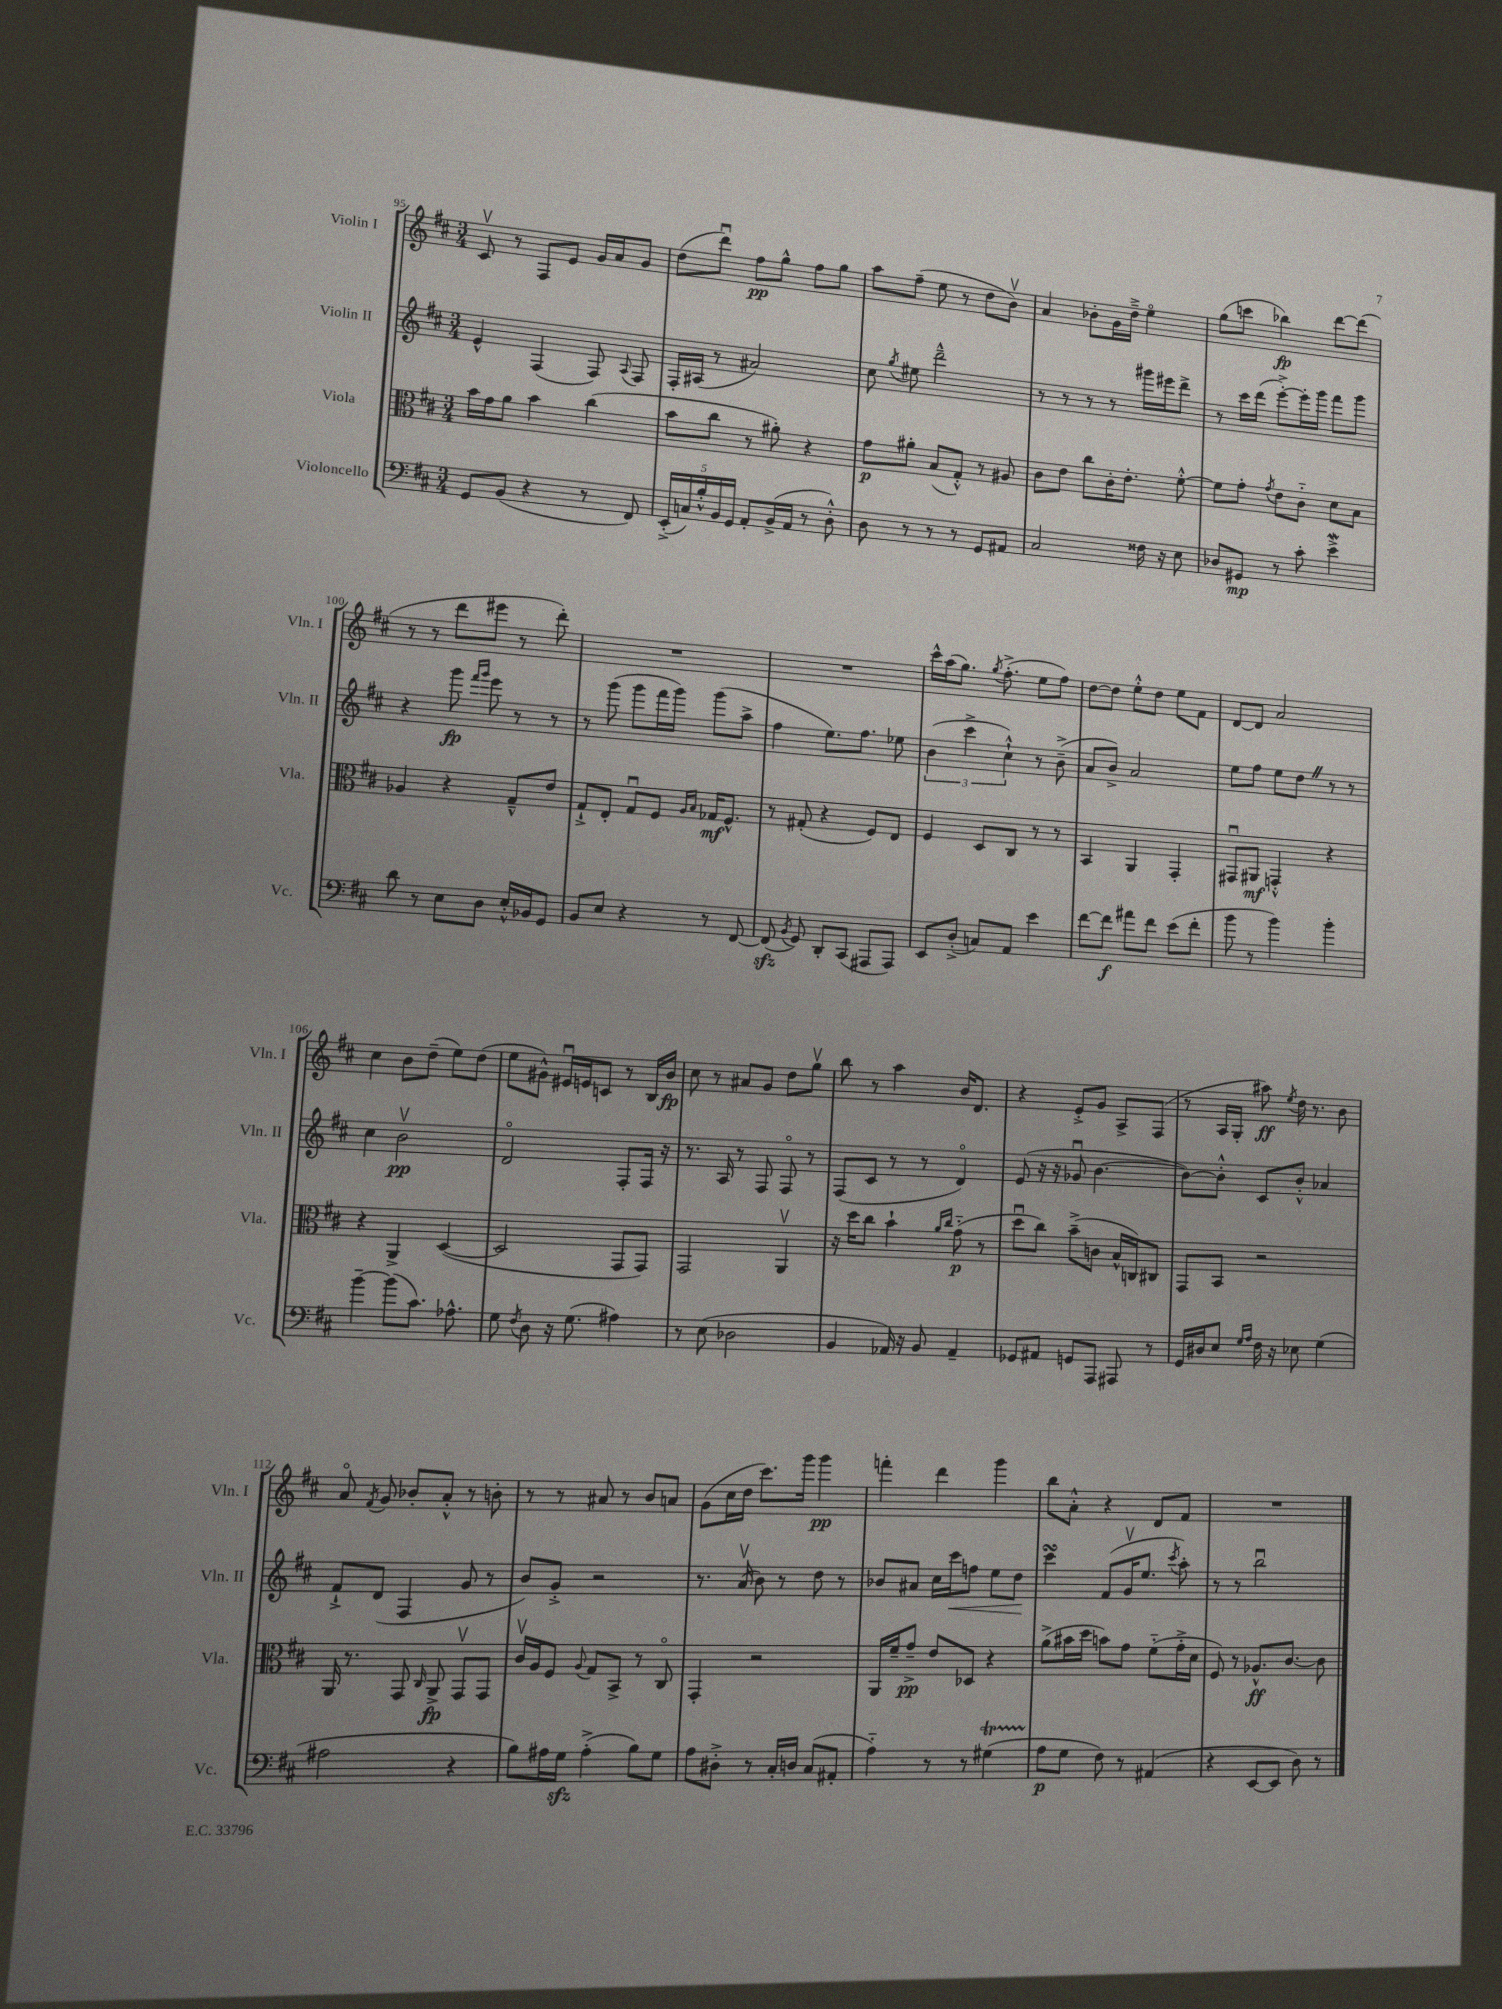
<<
\new StaffGroup <<
\new Staff = "s0" \with { instrumentName = "Violin I" shortInstrumentName = "Vln. I" } {
    \clef treble \key d \major \numericTimeSignature \time 3/4
    \autoBeamOff cis'8\upbow r8 fis8[ e'8] g'16[ a'16 g'8] |
    d''8[( d'''8]\downbow) fis''8[\pp g''8]-^ fis''8[ g''8] |
    a''8[ fis''8]--( e''8 r8 d''8[ b'8]\upbow) |
    a'4 bes'8[-. g'16 d''16]---> e''4\flageolet |
    g''8[( c'''8] bes''4\fp) d'''8[~ d'''8]( |
    r8 r8 d'''8[ eis'''8] r8 d'''8-.) |
    R2. |
    R2. |
    cis'''16[-^ a''16( g''8.]) \acciaccatura { g''8 } fis''8.-.->( e''8[ fis''8]) |
    d''8[~ d''8] e''8[-.-^ d''8] e''8[ fis'8] |
    d'8[~ d'8] a'2 |
    cis''4 b'8[ d''8]--( e''8[) d''8]( |
    e''8[ gis'8]-^) eis'16[\downbow e'16 c'8] r8 b16[ b'16]\fp |
    cis''8 r8 ais'8[ g'8] d''8[ g''8]\upbow |
    b''8 r8 a''4 b'16[ d'8.] |
    r4 e'8[-.-> g'8] a8[-> fis8]( |
    r8 a16[ g16]-. ais''8\ff) \acciaccatura { e''8 } d''16 r8. b'8 |
    a'8\flageolet \acciaccatura { fis'8 } g'8 bes'8[-. a'8]-.-^ r8 b'8-. |
    r8 r8 ais'8 r8 b'8[ a'8] |
    g'8[( cis''16 d''16] cis'''8.[) g'''16] g'''4\pp |
    f'''4-. d'''4 g'''4 |
    b''8[ a'8]-.-^ r4 d'8[ fis'8] |
    R2. \bar "|." |
}
\new Staff = "s1" \with { instrumentName = "Violin II" shortInstrumentName = "Vln. II" } {
    \clef treble \key d \major \numericTimeSignature \time 3/4
    \autoBeamOff e'4-^ fis4( fis8) \appoggiatura { a8 } fis8 |
    fis16[-. ais16]( r8 ais'2) |
    cis''8 \acciaccatura { g''8 } eis''8 d'''2---^ |
    r8 r8 r8 r8 gis'''16[ eis'''16 d'''8]-> |
    r8 cis'''16[ d'''16]( e'''8[~-.->) e'''16-. g'''16] fis'''8[ g'''8] |
    r4 g'''8\fp \grace { fis'''16[ g'''16] } e'''8 r8 r8 |
    r8 g'''8( g'''8[ fis'''16 g'''16]) g'''8[( a''8]-> |
    fis''4 e''8.[) fis''8.] ees''8 |
    \tuplet 3/2 { b'4( cis'''4-> cis''4-!-^) } r8 b'8--->( |
    a'8[ b'8]->) a'2 |
    e''8[ fis''8] e''8[ d''8] \once \override BreathingSign.text = \markup { \musicglyph "scripts.caesura.straight" } \breathe r8 r8 |
    cis''4 b'2\upbow\pp |
    d'2\flageolet fis8[-. fis16] r16 |
    r8. a16 r8 fis8 fis8\flageolet r8 |
    fis8[( cis'8] r8 r8 d'4\flageolet) |
    e'8( r16 r16 ges'8\downbow b'4.~ |
    b'8[~) b'8]-.-^ cis'8[ b'8]-.-^ aes'4 |
    fis'8[-!-> d'8]( fis4 g'8 r8 |
    b'8[) g'8]-.-> r2 |
    r8. a'16\upbow( b'8) r8 d''8 r8 |
    bes'8[ ais'8] cis''16[ cis'''16\< f''8] e''8[ d''8]\! |
    cis'''4\turn fis'8[( g'16\upbow e''8.] \acciaccatura { cis'''8 } a''8-.) |
    r8 r8 b''2\downbow \bar "|." |
}
\new Staff = "s2" \with { instrumentName = "Viola" shortInstrumentName = "Vla." } {
    \clef alto \key d \major \numericTimeSignature \time 3/4
    \autoBeamOff b'16[ g'16 a'8] b'4 cis''4( |
    b'8[ cis''8] r8 ais'8-.) r4 |
    g'8[\p ais'8]-. b8[( g8]-.-^) r8 ais8 |
    cis'8[ e'8] cis''8[ cis'16-. e'8.]-. fis'8~-.-^ |
    fis'8[ g'8]-. \acciaccatura { g'8 } e'8[ cis'8]-_ d'8[ b8] |
    aes4 r4 g8[---^ e'8] |
    g8[-!-> e8]-. g8[\downbow fis8] \grace { a16[ b16] } ges16[\mf fis8.]-^ |
    r8 gis8-.( r4 fis8[) e8] |
    fis4 d8[ cis8] r8 r8 |
    b,4 a,4 g,4-. |
    gis,8[\downbow ais,8]\mf g,4-.-^ r4 |
    r4 a,4-> d4~( |
    d2 g,8[ g,8]) |
    g,2 a,4\upbow |
    r16 d''16[ cis''8] b'4-! \grace { a'16[ cis''16] } g'8-_\p( r8 |
    d''8[\downbow cis''8]) b'8[--->( c'8] b16[-^ c16) cis8] |
    g,8[ b,8] r2 |
    a,16 r8. g,8 \grace { cis16 } a,8->\fp g,8[\upbow g,8] |
    cis'16[\upbow a16 fis8] \appoggiatura { a8 } g8[ b,8]-> r8 cis8\flageolet |
    g,4-. r2 |
    a,16[ fis'16-- g'8]--->\pp e'8[ des8] r4 |
    a'8[->( bis'16 d''16] b'8[) g'8] fis'8[-_( g'16-.-> d'16] |
    fis8) r8 aes8.[-^\ff cis'8.]~ cis'8 \bar "|." |
}
\new Staff = "s3" \with { instrumentName = "Violoncello" shortInstrumentName = "Vc." } {
    \clef bass \key d \major \numericTimeSignature \time 3/4
    \autoBeamOff g,8[ b,8]( r4 r8 fis,8) |
    \tuplet 5/4 { e,16[-.->( c16) b16-.-^ b,16 g,16] } a,8[-. b,16->( a,16] r8 d8-.-^) |
    d8 r8 r8 r8 g,8[ ais,8] |
    cis2 fisis16 r16 e8 |
    des8[ gis,8]\mp r8 cis'8-. e'4->\mordent |
    d'8 r8 e8[ d8] e16[-.-^ bes,16 g,8] |
    b,8[ e8] r4 r8 fis,8~ |
    fis,8\sfz( \acciaccatura { b,8 } g,8) d,8[-. cis,8]( ais,,8[ ais,,8]) |
    e,8[ d8]-.->( c8[) a,8] e'4 |
    fis'8[~ fis'8]\f ais'8[ fis'8] e'8[( fis'8]-. |
    b'8 r8 b'4) b'4-. |
    b'4~-- b'8[( cis'8.]) aes8.-^ |
    g8 \acciaccatura { fis8 } d8 r16 g8.( ais4) |
    r8 e8( des2 |
    b,4 aes,16) r16 b,8 aes,4-- |
    ges,8[ ais,8] g,8[ a,,8] ais,,8 r8 |
    g,16[ dis16 e8] \grace { g16[ a16] } fis16 r16 ees8 g4( |
    ais2 r4 |
    b8[) ais16 g16]\sfz ais4-.->( b8[) g8] |
    a8[ dis8]-.-> r8 cis16[-. d16] cis8[( ais,8]-. |
    a4-_) r8 r8 gis4\startTrillSpan( |
    a8[\stopTrillSpan\p g8] fis8) r8 ais,4( |
    r4 e,8[~ e,8] d8) r8 \bar "|." |
}
>>
>>
\layout { \context { \Score currentBarNumber = #95 } }
